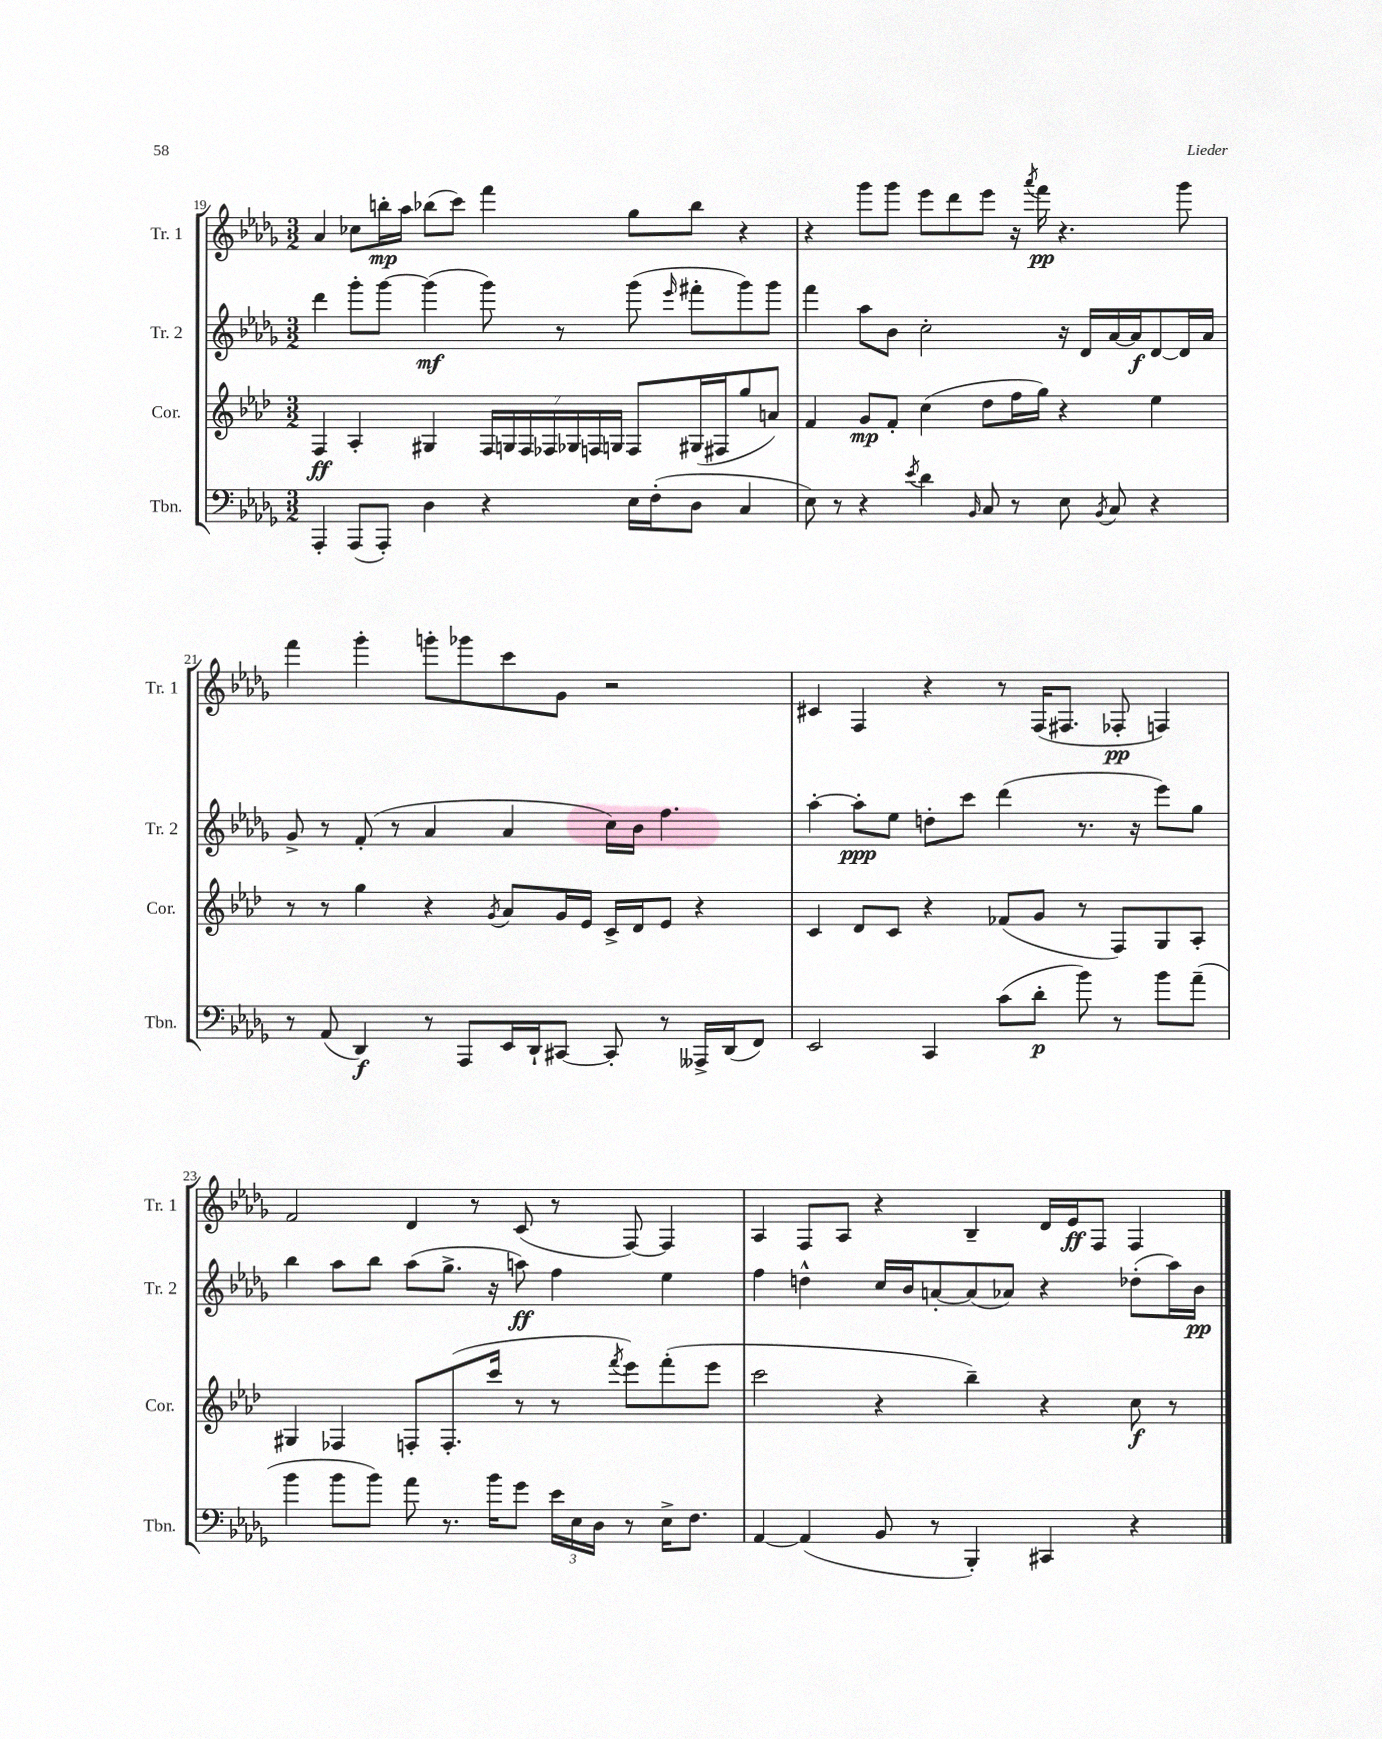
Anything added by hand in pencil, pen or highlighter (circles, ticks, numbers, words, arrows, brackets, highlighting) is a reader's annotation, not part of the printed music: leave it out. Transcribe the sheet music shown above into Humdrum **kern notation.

**kern	**kern	**kern	**kern
*staff4	*staff3	*staff2	*staff1
*clefF4	*clefG2	*clefG2	*clefG2
*k[b-e-a-d-g-]	*k[b-e-a-d-]	*k[b-e-a-d-g-]	*k[b-e-a-d-g-]
*M3/2	*M3/2	*M3/2	*M3/2
4AAA-'	4F	4ddd-	4a-
(8AAA-	4A-'	8ggg-'	8cc-
8AAA-')	.	[8ggg-	16bb'
.	.	.	16aa-
4D-	4G#	(4ggg-]	(8bb-
.	.	.	8ccc)
4r	28F	8ggg-)	4fff
.	28G	.	.
.	28F	.	.
.	28F-	.	.
.	.	8r	.
.	28G-	.	.
.	28F	.	.
.	28G	.	.
16E-	8F	(8ggg-	8gg-
(16F'	.	.	.
.	.	16qqeee-	.
8D-	(16G#	8fff#'	8bb-
.	16F#	.	.
4C	8gg	8ggg-)	4r
.	8a)	8ggg-	.
=	=	=	=
8E-)	4f	4fff	4r
8r	.	.	.
4r	8g	8aa-	8ggg-
.	8f'	8b-	8ggg-
8qe-	.	.	.
4d-	(4cc	2cc'	8eee-
.	.	.	8ddd-
16qqBB-	.	.	.
8C	8dd-	.	8eee-
8r	16ff	.	16r
.	.	.	8qaaa-
.	16gg)	.	16fff
8E-	4r	16r	4.r
.	.	16d-	.
8qBB-	.	.	.
8C	.	[16a-	.
.	.	16a-]	.
4r	4ee-	[8d-	.
.	.	16d-]	8ggg-
.	.	16a-	.
=	=	=	=
8r	8r	8g-^	4fff
(8AA-	8r	8r	.
4DD-)	4gg	(8f'	4ggg-'
.	.	8r	.
8r	4r	4a-	8ggg'
8AAA-	.	.	8ggg-
.	8qg	.	.
16EE-	8a-	4a-	8ccc
16DD-`	.	.	.
[8CC#	16g	.	8g-
.	16e-	.	.
8CC#']	16c^	16cc)	2r
.	16d-	16b-	.
8r	8e-	4.ff	.
16AAA--^	4r	.	.
(16DD-	.	.	.
8FF)	.	.	.
=	=	=	=
2EE-	4c	[4aa-'	4c#
.	8d-	8aa-']	4F
.	8c	8ee-	.
4CC	4r	8dd'	4r
.	.	8ccc	.
(8c	(8f-	(4ddd-	8r
8d-'	8g	.	(16F
.	.	.	8.F#
8b-)	8r	8.r	.
8r	8F)	.	8F-'
.	.	16r	.
8b-	8G	8eee-)	4F)
(8a-~	8A-'	8gg-	.
=	=	=	=
4b-	4G#	4bb-	2f
8b-	4F-	8aa-	.
8b-)	.	8bb-	.
8a-	8F'	(8aa-	4d-
8.r	(8.F'	8.gg-^	.
.	.	.	8r
16b-	16ccc	16r	.
8g-	8r	8aa)	(8c
24e-	8r	4ff	8r
24E-	.	.	.
24D-	.	.	.
.	8qfff	.	.
8r	8eee-)	.	[8F)
16E-^	(8fff'	4ee-	4F]
8.F	.	.	.
.	8eee-	.	.
=	=	=	=
[4AA-	2ccc	4ff	4A-
(4AA-]	.	4dd^^	8F
.	.	.	8A-
8BB-	4r	16cc	4r
.	.	16b-	.
8r	.	[8a'	.
4BBB-')	4bb-~)	(8a]	4B-~
.	.	8a-)	.
4CC#	4r	4r	16d-
.	.	.	16e-
.	.	.	8F
4r	8cc	(8dd-'	4F
.	8r	16aa-)	.
.	.	16b-	.
==	==	==	==
*-	*-	*-	*-
